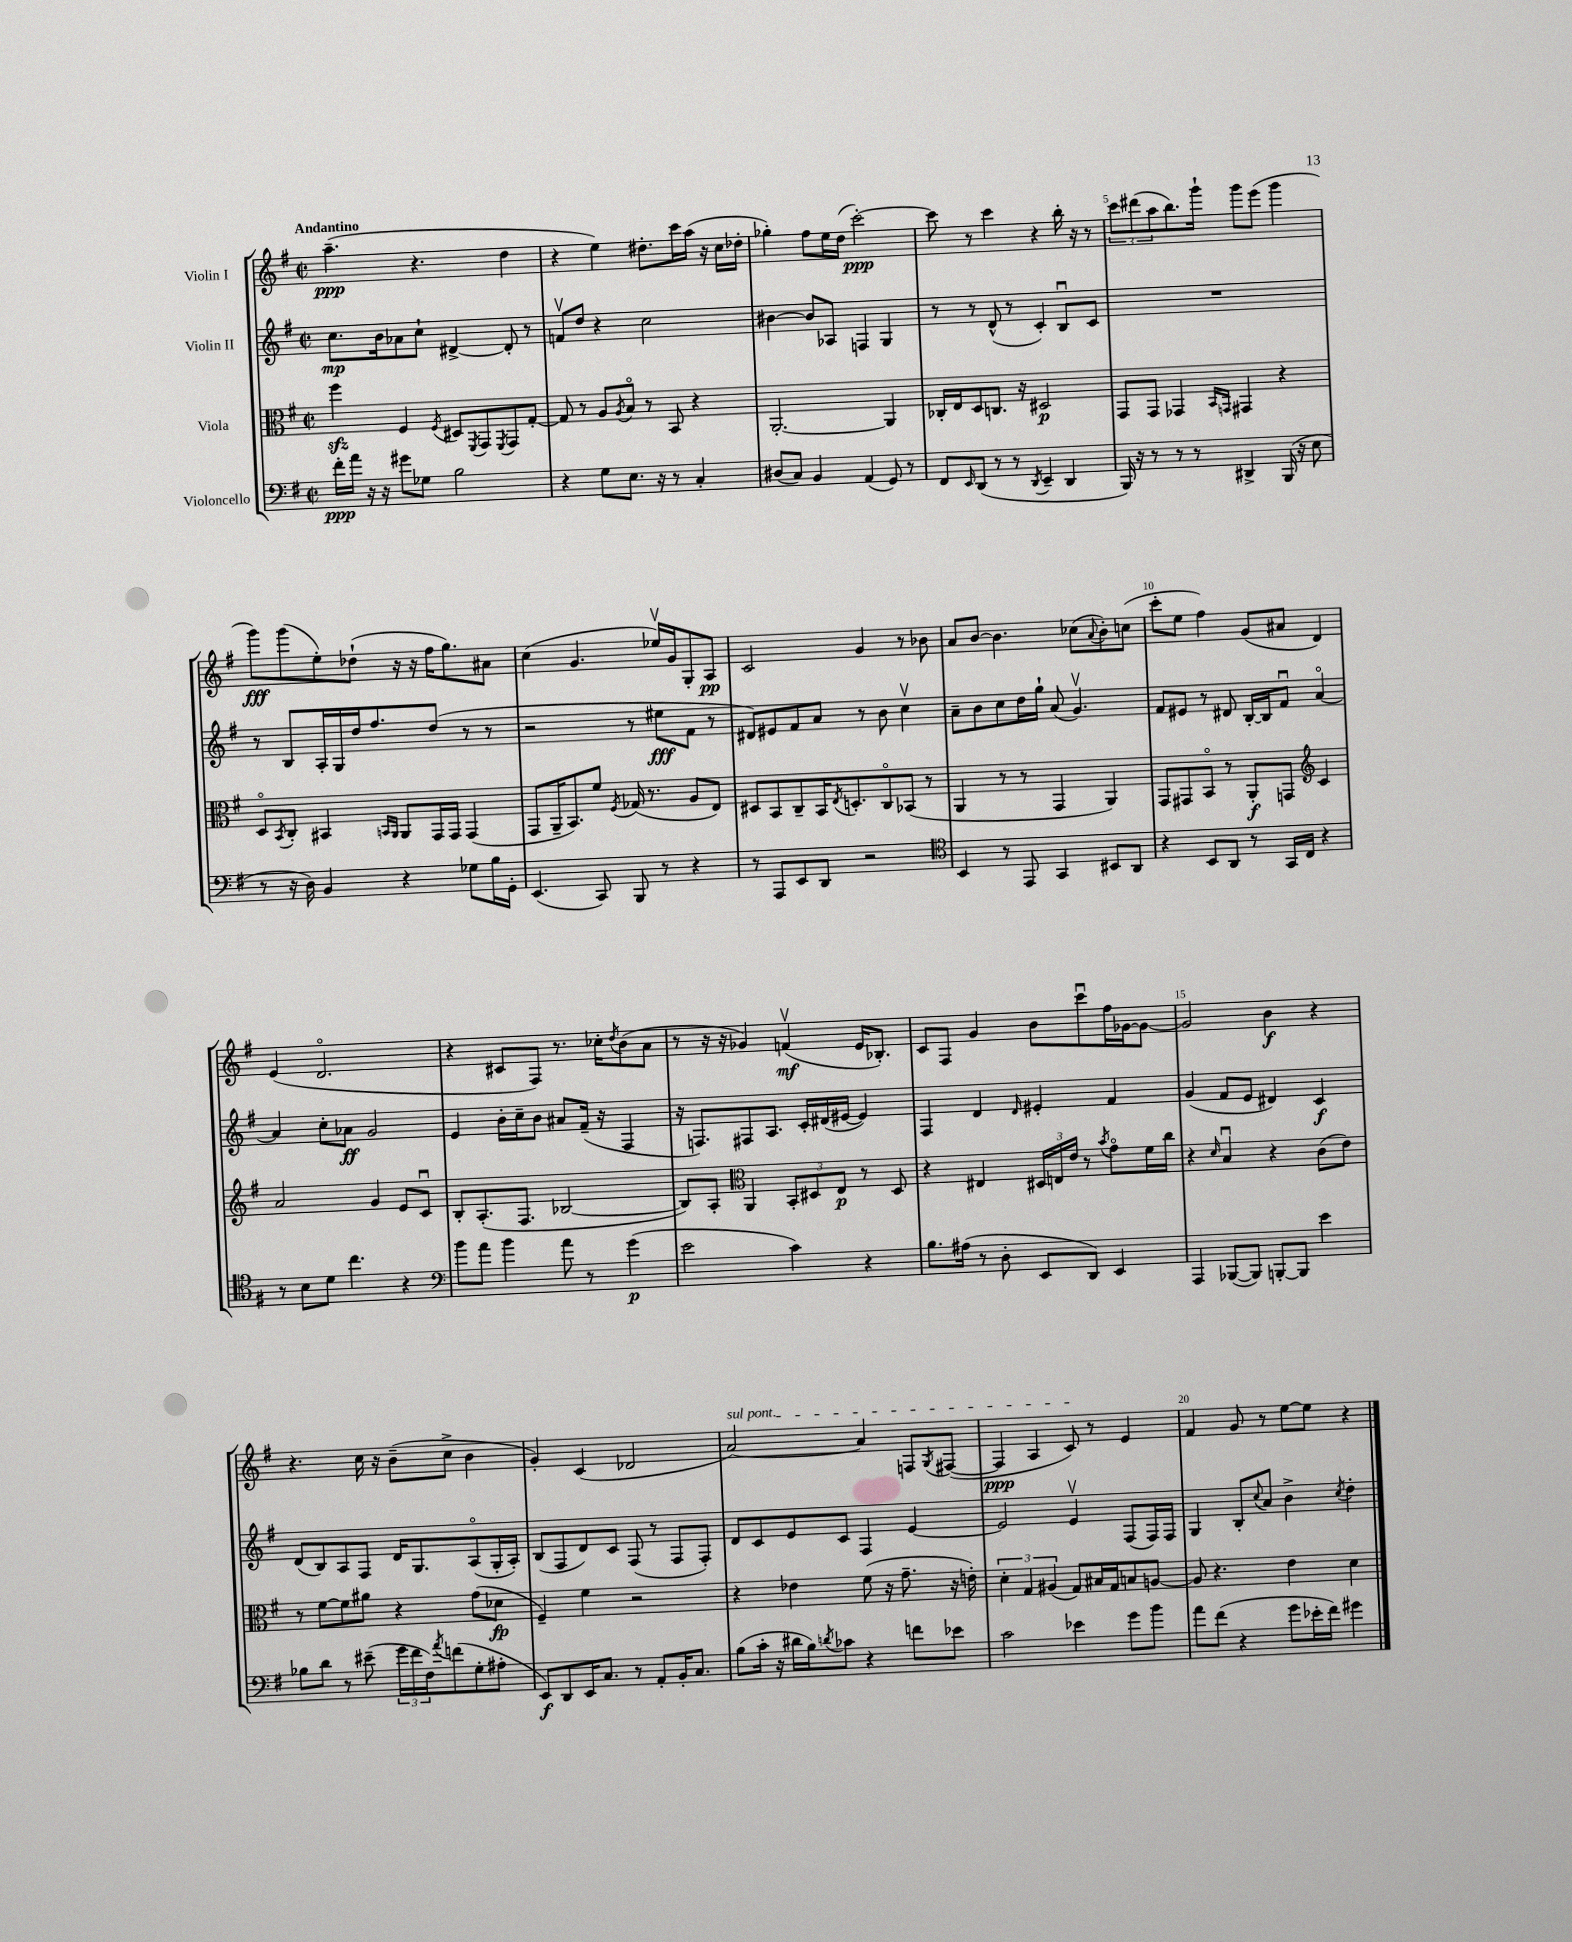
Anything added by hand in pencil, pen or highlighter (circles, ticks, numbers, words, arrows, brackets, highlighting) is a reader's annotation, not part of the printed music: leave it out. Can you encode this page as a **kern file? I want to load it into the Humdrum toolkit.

**kern	**kern	**kern	**kern
*staff4	*staff3	*staff2	*staff1
*clefF4	*clefC3	*clefG2	*clefG2
*k[f#]	*k[f#]	*k[f#]	*k[f#]
*M2/2	*M2/2	*M2/2	*M2/2
*met(c|)	*met(c|)	*met(c|)	*met(c|)
16f#'	4ff#	8.cc	(4.aa~
16a	.	.	.
16r	.	.	.
16r	.	16b	.
8g#	4F#	8a-	.
8G-	.	8cc`	4.r
.	8qF#	.	.
2B	8D#	[4d#^	.
.	8qFF#	.	.
.	8GG	.	.
.	8qFF#	.	.
.	8GG	8d#']	4dd
.	[8G'	8r	.
=	=	=	=
4r	8G]	8fv	4r
.	8r	8dd	.
8G	8A	4r	4ee)
.	8qA	.	.
8.E	8Bo	.	.
.	8r	2cc	8.dd#'
16r	.	.	.
8r	8BB	.	.
.	.	.	16ccc
4C'	4r	.	(16aa
.	.	.	16r
.	.	.	16cc
.	.	.	16dd-'
=	=	=	=
(8D#	[2.AA'	[4b#	4gg-')
8C)	.	.	.
4BB	.	8b#]	8ff#
.	.	8A-	16ee
.	.	.	(16dd
(4AA	.	4F	[2ccc')
8GG)	4AA]	4G	.
8r	.	.	.
=	=	=	=
8FF#	16C-'	8r	8ccc]
.	16E	.	.
16qqEE	.	.	.
(8DD	8D	8r	8r
8r	8.C	(8d^^	4ccc
8r	.	8r	.
.	16r	.	.
8qDD	.	.	.
4EE~	2D#	4c')	4r
4DD	.	8Bu	16bb'
.	.	.	16r
.	.	8c	8r
=	=	=	=
16BBB)	8GG	1r	12ccc
16r	.	.	.
.	.	.	(12ddd#
8r	8GG	.	.
.	.	.	12aa
8r	4GG-	.	8.bb)
8r	.	.	.
.	.	.	16ggg`
.	16qqBB	.	.
.	16qqGG	.	.
4DD#^	4GG#	.	8ggg
.	.	.	(8eee
(16BBB	4r	.	4ggg
16r	.	.	.
8E	.	.	.
=	=	=	=
8r	8Do	8r	8ggg)
.	8qBB	.	.
16r	8C'	8B	(8ggg
16D)	.	.	.
4BB	4BB#	16A'	8ee')
.	.	16G	.
.	.	16dd	(8dd-`
.	.	8.ff#	.
.	16qqBB	.	.
.	16qqAA	.	.
4r	8AA	.	16r
.	.	.	16r
.	16GG	(8dd	16ff#
.	16GG	.	8.gg)
8G-	(4GG	8r	.
16B	.	8r	8a#
16GG'	.	.	.
=	=	=	=
(4.EE	8GG	2r	(4cc
.	16AA~	.	.
.	8.BB)	.	.
.	.	.	4.g
8CC)	8f#	.	.
.	8qF#	.	.
8BBB	(16G-	8r	.
.	8.r	.	.
8r	.	8ee#	16ee-v)
.	.	.	16g
4r	8A	8f#	8G'
.	8E)	8r	8A
=	=	=	=
8r	8D#	8d#)	2c
8AAA	8BB	8e#	.
8EE	8C~	8f#	.
8DD	16BB	8a	.
.	8qE	.	.
.	8.D'	.	.
2r	.	8r	4g
.	8Co	8b	.
.	(8BB-	4ccv	8r
.	8r	.	8b-
=	=	=	=
*clefC4	*	*	*
4BB	4AA	8a~	8a
.	.	8b	[8b
8r	8r	8cc	4.b]
8EE	8r	16dd	.
.	.	16gg`	.
4GG	4GG	(8a	.
.	.	4.gv)	(8cc-
.	.	.	8qqa
8BB#	4AA)	.	8b')
8AA	.	.	(8cc
=	=	=	=
4r	8GG	8f#	8ccc'
.	8GG#	8e#	8ee
8BB	8BBo	8r	4ff#)
8AA	8r	8d#	.
8r	8AA'	[16B'	(8g
.	.	16B]	.
16GG	8GG	8f#u	8a#
16C	.	.	.
*	*clefG2	*	*
4r	4c	[4ao	4d)
=	=	=	=
8r	2a	4a]	(4e
8B	.	.	.
8d	.	8cc'	2.do
4.cc	.	8a-	.
.	4g	2g	.
4r	8e	.	.
.	8cu	.	.
=	=	=	=
*clefF4	*	*	*
8b	8B'	4e	4r
8a	(8.A'	.	.
4b	.	16b'	8c#
.	8.F#	16cc~	.
.	.	8b	8F#)
8a	[2B-	8a#	8.r
8r	.	(16f#~	.
.	.	16r	16cc-'
.	.	.	8qdd
(4g	.	4F#	(8b
.	.	.	8a
=	=	=	=
2e	8B-])	16r	8r
.	.	8.F)	.
.	8A'	.	16r
.	.	.	16r
*	*clefC3	*	*
.	4AA	8F#	4g-)
.	.	8.A	.
4c)	12BB'	.	(4fv
.	.	16c'	.
.	12D#	.	.
.	.	(16d#	.
.	12E	.	.
.	.	[16e#	.
4r	8r	4e#])	16e
.	.	.	8.B-')
.	8D#	.	.
=	=	=	=
8.B	4r	4F#	8c
.	.	.	8F#
(16A#	.	.	.
8r	4E#	4d	4g
8D'	.	.	.
.	.	16qqd	.
8EE	24D#	4e#'	8b
.	24E	.	.
.	24e	.	.
8DD)	8r	.	8cccu
.	8qb	.	.
4EE	8go	4f#	16ff#
.	.	.	[16g-
.	16f#	.	8g-_
.	16cc	.	.
=	=	=	=
4AAA	4r	(4g	2g-]
.	16qqd	.	.
([8BBB-	4Bu	8f#	.
8BBB-])	.	8e	.
[8BBB'	4r	4d#)	4b
8BBB]	.	.	.
4e	(8c	4c	4r
.	8e)	.	.
=	=	=	=
8B-	8r	(8d	4.r
8d	[8f#	8B)	.
8r	8f#]	8A	.
(8e#~	8a#	8F#	16cc
.	.	.	16r
24g	4r	16d	(8b~
24f#	.	.	.
.	.	8.G	.
24F#)	.	.	.
8qa	.	.	.
(8f	.	.	8cc^
8G'	(8g	(8Ao	4b
8A#'	8d-	16G'	.
.	.	16A')	.
=	=	=	=
8EE)	4F#~)	(8B	4g')
8DD	.	8F#	.
16EE	4f#	8d)	(4c
8.C	.	.	.
.	.	8c	.
8r	2r	(8F#	2d-
8AA'	.	8r	.
16BB'	.	8F#	.
8.C	.	.	.
.	.	8F#')	.
=	=	=	=
(8B	4r	8d	[2a)
16c'	.	8c	.
16r	.	.	.
16d#	4e-	8e	.
16B)	.	.	.
8qd	.	.	.
8c-	.	8c	.
4r	(8f#	4F#	4a]
.	16r	.	.
.	8.g~	.	.
8f	.	[4e	8F
.	.	.	8qG
8e-	16r	.	([8F#
.	16e')	.	.
=	=	=	=
2c	6d'	2e]	4F#]
.	6G	.	.
.	.	.	4A
.	(6A#	.	.
4e-	8G)	4ev	8c)
.	16B#	.	8r
.	16G	.	.
8g	8B	(8F#	4e
8b	[8A	16F#)	.
.	.	16F#	.
=	=	=	=
8a	8A]	4G	4f#
(8f#	4.r	.	.
4r	.	8B'	8g
.	.	8qqcc	.
.	.	8a	8r
8g	4e	4b^	[8ee
16e-'	.	.	8ee]
16f#)	.	.	.
.	.	8qcc	.
4g#	4d	4dd'	4r
==	==	==	==
*-	*-	*-	*-
